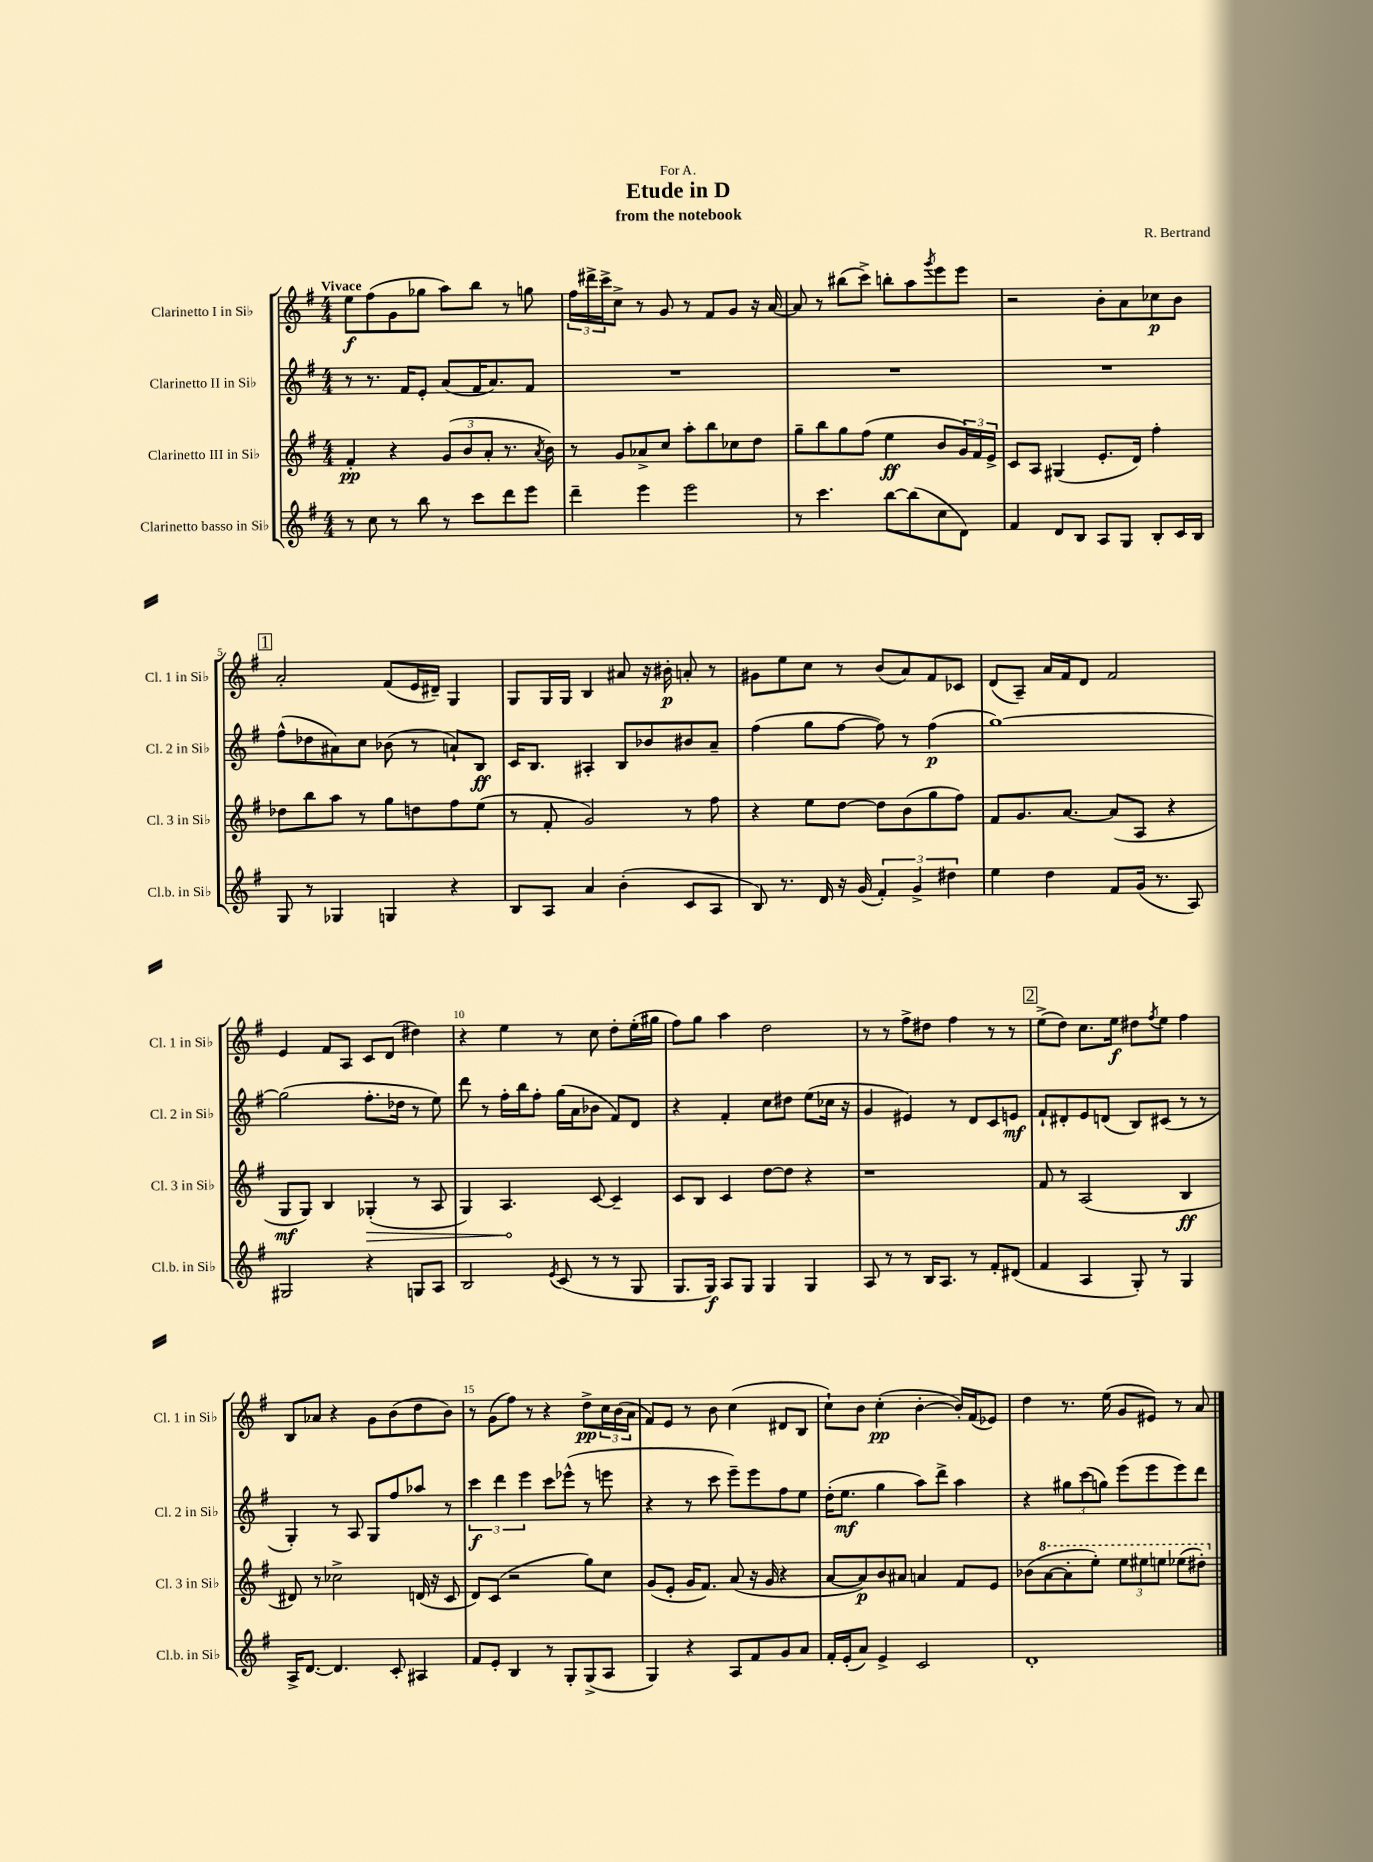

**kern	**dynam	**kern	**dynam	**kern	**dynam	**kern	**dynam
*part4	*part4	*part3	*part3	*part2	*part2	*part1	*part1
*staff4	*staff4	*staff3	*staff3	*staff2	*staff2	*staff1	*staff1
*I"Clarinetto basso in Si♭	*	*I"Clarinetto III in Si♭	*	*I"Clarinetto II in Si♭	*	*I"Clarinetto I in Si♭	*
*I'Cl.b. in Si♭	*	*I'Cl. 3 in Si♭	*	*I'Cl. 2 in Si♭	*	*I'Cl. 1 in Si♭	*
*clefG2	*	*clefG2	*	*clefG2	*	*clefG2	*
*k[f#]	*	*k[f#]	*	*k[f#]	*	*k[f#]	*
*M4/4	*	*M4/4	*	*M4/4	*	*M4/4	*
=1	=1	=1	=1	=1	=1	=1	=1
!	!	!	!	!	!	!LO:TX:a:B:t=Vivace	!
8r	.	4f#'/	pp	8r	.	8ee\L	f
8cc\	.	.	.	8.r	.	(8ff#\	.
8r	.	4r	.	.	.	8g\	.
.	.	.	.	16f#/KL	.	.	.
8bb\	.	.	.	8e'/J	.	8gg-X\J	.
8r	.	(12g/L	.	(8a/L	.	8aa\L)	.
.	.	12b/	.	.	.	.	.
8ccc\L	.	.	.	16f#/K	.	8bb\J	.
.	.	12a'/J	.	.	.	.	.
.	.	.	.	8.a/)	.	.	.
8ddd\	.	8.r	.	.	.	8r	.
8eee\J	.	.	.	8f#/J	.	8ggn\	.
.	.	8qa/	.	.	.	.	.
.	.	16b\)	.	.	.	.	.
=2	=2	=2	=2	=2	=2	=2	=2
4ddd~\	.	8r	.	1r	.	24ff#\LL	.
.	.	.	.	.	.	24ddd#X^\	.
.	.	.	.	.	.	24ccc^\J	.
.	.	8g/L	.	.	.	8cc^\J	.
4eee\	.	8a-X^/	.	.	.	8r	.
.	.	8cc/J	.	.	.	8g/	.
2eee\	.	8aa'\L	.	.	.	8r	.
.	.	8bb\	.	.	.	8f#/L	.
.	.	8cc-X\	.	.	.	8g/J	.
.	.	8dd\J	.	.	.	16r	.
.	.	.	.	.	.	[16a/	.
=3	=3	=3	=3	=3	=3	=3	=3
8r	.	8gg~\L	.	1r	.	8a/]	.
4.ccc\	.	8bb\	.	.	.	8r	.
.	.	8gg\	.	.	.	(8bb#X\L	.
.	.	(8ff#\J	.	.	.	8ccc^\J)	.
[8bb\L	.	4ee\	ff	.	.	8bbn'\L	.
(8bb\]	.	.	.	.	.	8aa\	.
.	.	.	.	.	.	8qggg/	.
8cc\	.	8b/L	.	.	.	8eee\	.
8d\J)	.	24g/L)	.	.	.	8eee\J	.
.	.	24f#/	.	.	.	.	.
.	.	24e^/JJ	.	.	.	.	.
=4	=4	=4	=4	=4	=4	=4	=4
4f#/	.	8c/L	.	1r	.	2r	.
.	.	8A/J	.	.	.	.	.
8d/L	.	(4G#X/	.	.	.	.	.
8B/J	.	.	.	.	.	.	.
8A/L	.	8.e'/L	.	.	.	8b'\L	.
8G/J	.	.	.	.	.	8a\	.
.	.	16d/Jk)	.	.	.	.	.
8B'/L	.	4ff#'\	.	.	.	8cc-X\	p
16c/L	.	.	.	.	.	8b\J	.
16B/JJ	.	.	.	.	.	.	.
!!LO:LB:g=z
!!LO:REH:place=s1:t=1
=5	=5	=5	=5	=5	=5	=5	=5
8G/	.	8dd-X\L	.	(8ff#^^\L	.	2a'/	.
8r	.	8bb\	.	8dd-X\	.	.	.
4G-X/	.	8aa\J	.	8a#X\)	.	.	.
.	.	8r	.	8cc\J	.	.	.
4Gn/	.	8gg\L	.	(8b-X\	.	(8f#/L	.
.	.	8ddn\	.	8r	.	16e/L	.
.	.	.	.	.	.	16d#X~/JJ)	.
4r	.	8ff#\	.	8an`/L)	.	4G/	.
.	.	(8ee\J	.	8B/J	ff	.	.
=6	=6	=6	=6	=6	=6	=6	=6
8B/L	.	8r	.	16c/KL	.	8G/L	.
.	.	.	.	8.B/J	.	.	.
8A/J	.	8f#'/	.	.	.	16G/L	.
.	.	.	.	.	.	16G/JJ	.
4a/	.	2g/)	.	4A#X'/	.	4B/	.
(4b'\	.	.	.	8B/L	.	8a#X/	.
.	.	.	.	8b-X/	.	16r	.
.	.	.	.	.	.	16b#X'\	p
8c/L	.	8r	.	8b#X/	.	8an'/	.
8A/J	.	8ff#\	.	8a~/J	.	8r	.
=7	=7	=7	=7	=7	=7	=7	=7
8B/)	.	4r	.	(4ff#\	.	8g#X\L	.
8.r	.	.	.	.	.	8ee\	.
.	.	8ee\L	.	8gg\L	.	8cc\J	.
16d/	.	.	.	.	.	.	.
16r	.	[8dd\J	.	[8ff#\J	.	8r	.
(16g/	.	.	.	.	.	.	.
6f#'/)	.	8dd\L]	.	8ff#\])	.	(8b/L	.
.	.	(8b\	.	8r	.	8a/)	.
6g^/	.	.	.	.	.	.	.
.	.	8gg\	.	(4ff#\	p	8f#/	.
6dd#X\	.	.	.	.	.	.	.
.	.	8ff#\J)	.	.	.	8c-X/J	.
=8	=8	=8	=8	=8	=8	=8	=8
4ee\	.	8f#/L	.	[1gg)	.	(8d/L	.
.	.	8.g/	.	.	.	8A~/J)	.
4dd\	.	.	.	.	.	16a/LL	.
.	.	[8.a/J	.	.	.	16f#/J	.
.	.	.	.	.	.	8d/J	.
8f#/L	.	(8a/L]	.	.	.	2f#/	.
(16g/Jk	.	8A/J	.	.	.	.	.
8.r	.	.	.	.	.	.	.
.	.	4r	.	.	.	.	.
8A/)	.	.	.	.	.	.	.
!!LO:LB:g=z
=9	=9	=9	=9	=9	=9	=9	=9
2G#X/	.	8G/L	mf	(2gg\]	.	4e/	.
.	.	8G/J)	.	.	.	.	.
.	.	4B/	.	.	.	8f#/L	.
.	.	.	.	.	.	8A/J	.
!	!	!	!LO:HP:b	!	!	!	!
4r	.	(4G-X'/	>	8.ff#'\L	.	8c/L	.
.	.	.	.	.	.	(8d/J	.
.	.	.	.	16dd-X\Jk	.	.	.
8Gn/L	.	8r	.	8r	.	4dd#X\)	.
8A/J	.	8A/	.	8ee\)	.	.	.
=10	=10	=10	=10	=10	=10	=10	=10
2B/	.	4G/)	.	8ddd\	.	4r	.
.	.	.	.	8r	.	.	.
.	.	4.A/	.	16ff#'\LL	.	4ee\	.
.	.	.	.	16bb\J	.	.	.
.	.	.	.	8ff#'\J	.	.	.
8qe/	.	.	.	.	.	.	.
(8c/	.	.	.	(16gg\LL	.	8r	.
.	.	.	.	16a\J	.	.	.
8r	.	[8c/	]	8b-X\J	.	8cc\	.
8r	.	4c~/]	.	8f#/L)	.	8dd'\L	.
8G/	.	.	.	8d/J	.	(16ee'\L	.
.	.	.	.	.	.	16gg#X\JJ	.
=11	=11	=11	=11	=11	=11	=11	=11
8.G/L	.	8c/L	.	4r	.	8ff#\L)	.
.	.	8B/J	.	.	.	8gg\J	.
16G/Jk)	f	.	.	.	.	.	.
8A/L	.	4c/	.	4f#'/	.	4aa\	.
8G/J	.	.	.	.	.	.	.
4G/	.	[8dd\L	.	8cc\L	.	2dd\	.
.	.	8dd\J]	.	8dd#X\J	.	.	.
4G/	.	4r	.	(8ee\L	.	.	.
.	.	.	.	16cc-X\Jk	.	.	.
.	.	.	.	16r	.	.	.
=12	=12	=12	=12	=12	=12	=12	=12
8A/	.	1r	.	4g/	.	8r	.
8r	.	.	.	.	.	8r	.
8r	.	.	.	4e#X/)	.	8ff#^\L	.
16B/KL	.	.	.	.	.	8dd#X\J	.
8.A/J	.	.	.	.	.	.	.
.	.	.	.	8r	.	4ff#\	.
8r	.	.	.	8d/L	.	.	.
8f#'/L	.	.	.	8c/	.	8r	.
(8d#X/J	.	.	.	8en/J	mf	8r	.
!!LO:REH:place=s1:t=2
=13	=13	=13	=13	=13	=13	=13	=13
4f#/	.	8f#/	.	8f#`/L	.	(8ee^\L	.
.	.	8r	.	8d#X'/	.	8dd\J)	.
4A/	.	(2A/	.	8e/	.	8.cc\L	.
.	.	.	.	(8dn/J	.	.	.
.	.	.	.	.	.	16ee\Jk	f
8G'/)	.	.	.	8B/L)	.	8dd#X\L	.
.	.	.	.	.	.	8qff#/	.
8r	.	.	.	(8c#X/J	.	8ee\J	.
4G/	.	4B/	ff	8r	.	4ff#\	.
.	.	.	.	8r	.	.	.
!!LO:LB:g=z
=14	=14	=14	=14	=14	=14	=14	=14
16A^/KL	.	8d#X/)	.	4G'/)	.	8B/L	.
[8.d/J	.	.	.	.	.	.	.
.	.	8r	.	.	.	8a-X/J	.
4.d/]	.	2cc-X^\	.	8r	.	4r	.
.	.	.	.	8A/	.	.	.
.	.	.	.	8G/L	.	8g\L	.
8c'/	.	.	.	8ff#/	.	(8b\	.
4A#X/	.	(16dn/	.	8aa-X/J	.	8dd\	.
.	.	16r	.	.	.	.	.
.	.	8c/	.	8r	.	8b\J)	.
=15	=15	=15	=15	=15	=15	=15	=15
8f#/L	.	8d/L)	.	6ccc\	f	8r	.
8e'/J	.	(8c/J	.	.	.	(8g\L	.
.	.	.	.	6ddd\	.	.	.
4B/	.	2r	.	.	.	8ff#\J)	.
.	.	.	.	6eee\	.	.	.
.	.	.	.	.	.	8r	.
8r	.	.	.	8ccc\L	.	4r	.
8G'/L	.	.	.	(8eee-X^^\J	.	.	.
(8G^/	.	8gg\L)	.	8r	.	8dd^\L	pp
8A/J	.	8cc\J	.	8eeen\	.	24cc\L	.
.	.	.	.	.	.	(24b\	.
.	.	.	.	.	.	24a\JJ	.
=16	=16	=16	=16	=16	=16	=16	=16
4G/)	.	(8g/L	.	4r	.	8f#/L)	.
.	.	8e'/J	.	.	.	8e/J	.
4r	.	16g/KL	.	8r	.	8r	.
.	.	8.f#/J)	.	.	.	.	.
.	.	.	.	8ccc\	.	8b\	.
8A/L	.	(8a/	.	8eee~\L)	.	(4cc\	.
8f#/	.	16r	.	8eee\	.	.	.
.	.	16g/	.	.	.	.	.
8g/	.	4r	.	8ff#\	.	8d#X/L	.
8a/J	.	.	.	8ee\J	.	8B/J	.
=17	=17	=17	=17	=17	=17	=17	=17
16f#'/LL	.	[8a/L	.	(16dd'\KL	.	8cc`\L)	.
(16e'/J	.	.	.	8.ee\J	mf	.	.
8a/J)	.	8a/])	p	.	.	8b\J	.
4e^/	.	8b/	.	4gg\	.	(4cc'\	pp
.	.	8a#X/J	.	.	.	.	.
2c/	.	4an/	.	8aa\L)	.	[4b'\	.
.	.	.	.	8ddd^\J	.	.	.
.	.	8f#/L	.	4aa\	.	16b'/LL])	.
.	.	.	.	.	.	(16f#/J	.
.	.	8e/J	.	.	.	8e-X/J)	.
=18	=18	=18	=18	=18	=18	=18	=18
1d'	.	(8b-X\L	.	4r	.	4dd\	.
*	*	*8va	*	*	*	*	*
.	.	[8aa\	.	.	.	.	.
.	.	8aa'\]	.	12gg#X\L	.	8.r	.
.	.	.	.	(12ccc\	.	.	.
.	.	8eee'\J)	.	.	.	.	.
.	.	.	.	12ggn\J)	.	.	.
.	.	.	.	.	.	(16ee\	.
.	.	12eee\L	.	(8eee\L	.	8g/L	.
.	.	12eee#X\	.	.	.	.	.
.	.	.	.	8eee\	.	8e#X/J)	.
.	.	12eeen\J	.	.	.	.	.
.	.	(8eee-X\L	.	8eee\)	.	8r	.
.	.	8ddd#X'\J)	.	8ddd\J	.	8a/	.
*	*	*X8va	*	*	*	*	*
==	==	==	==	==	==	==	==
*-	*-	*-	*-	*-	*-	*-	*-
